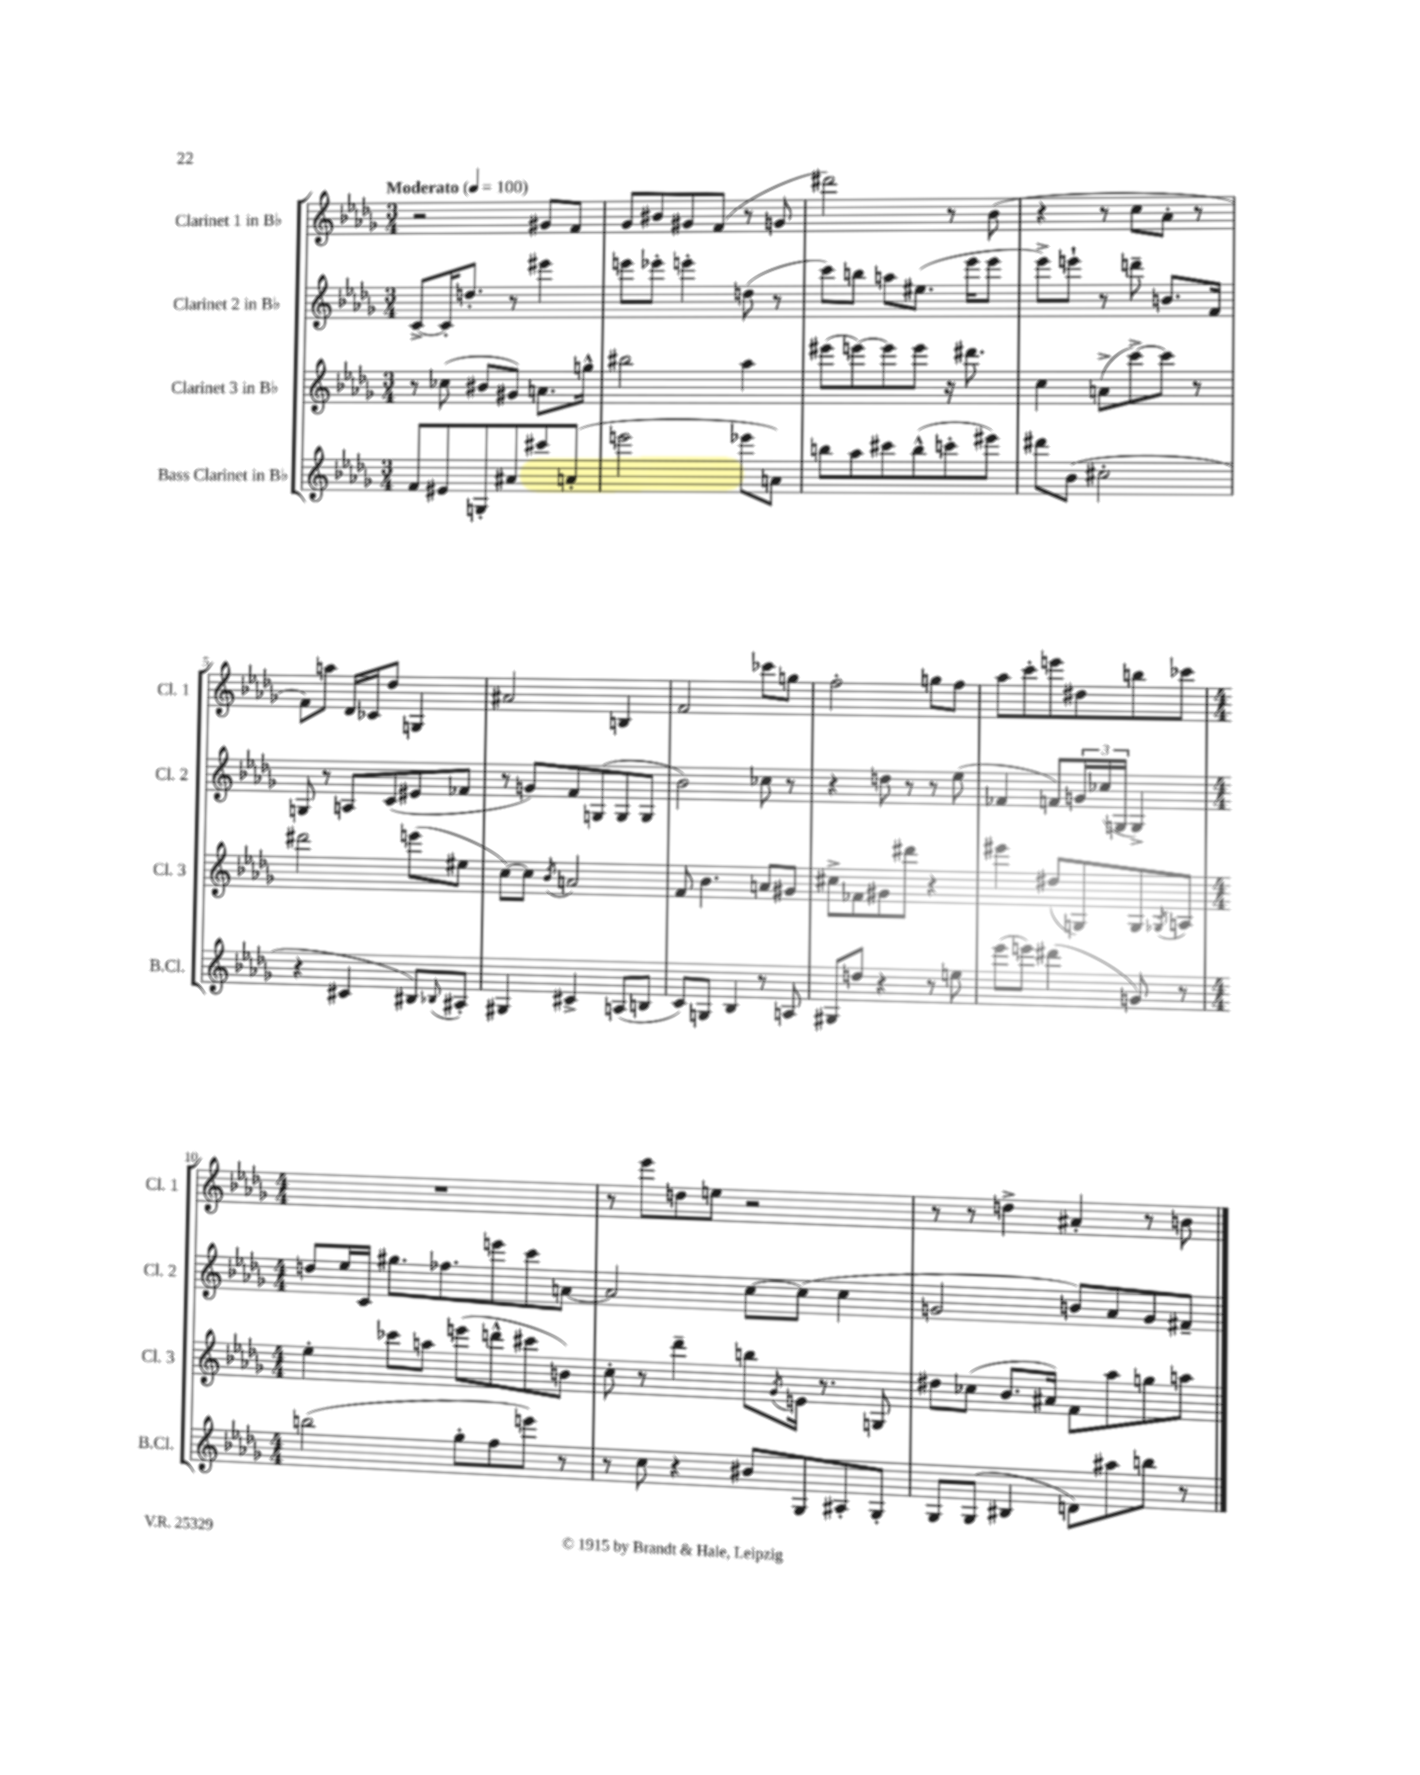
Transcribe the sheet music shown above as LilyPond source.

<<
\new StaffGroup <<
\new Staff = "s0" \with { instrumentName = "Clarinet 1 in Bb" shortInstrumentName = "Cl. 1" } {
    \clef treble \key des \major \numericTimeSignature \time 3/4 \tempo "Moderato" 4 = 100
    r2 gis'8 f'8 |
    ges'8 bis'8 gis'8 f'8( r8 g'8 |
    dis'''2) r8 bes'8( |
    r4 r8 c''8 aes'8-. r8 |
    f'8) a''8 des'16 ces'16 des''8 g4 |
    ais'2 b4 |
    f'2 ces'''8 g''8 |
    f''2-. g''8 f''8 |
    aes''8 c'''8-. e'''8 dis''8 b''8 ces'''8 |
    \numericTimeSignature \time 4/4 R1 |
    r8 ees'''8 d''8 e''8 r2 |
    r8 r8 d''4-> ais'4-. r8 b'8 \bar "|." |
}
\new Staff = "s1" \with { instrumentName = "Clarinet 2 in Bb" shortInstrumentName = "Cl. 2" } {
    \clef treble \key des \major \numericTimeSignature \time 3/4
    c'8~-> c'16-. d''8.-. r8 eis'''4 |
    e'''8 ees'''8-. e'''4-. d''8( r8 |
    c'''8) b''8 a''8 eis''8.( ees'''16 ees'''8 |
    ees'''8->) e'''8-! r8 d'''8-- b'8. f'16 |
    g8 r8 a8 c'8( eis'8 fes'8 |
    r8 g'8) f'8 g8( g8 g8 |
    bes'2) ces''8 r8 |
    r4 d''8 r8 r8 ees''8( |
    fes'4 f'8) \tuplet 3/2 { g'16 ces''16( g16 } g4->) |
    \numericTimeSignature \time 4/4 d''8 ees''16 c'16 gis''8. fes''8. e'''8 c'''8 a'8~ |
    a'2 c''8~ c''8( c''4 |
    g'2 b'8) aes'8 g'8 fis'8-- \bar "|." |
}
\new Staff = "s2" \with { instrumentName = "Clarinet 3 in Bb" shortInstrumentName = "Cl. 3" } {
    \clef treble \key des \major \numericTimeSignature \time 3/4
    r8 ces''8( bis'8 gis'8) a'8. g''16-^ |
    bis''2 aes''4 |
    eis'''8( e'''8~) e'''8 e'''8 r16 dis'''8. |
    c''4 a'8->( c'''8~->) c'''8 r8 |
    dis'''2 e'''8( eis''8 |
    c''8~) c''8 \acciaccatura { bes'8 } a'2 |
    f'8 bes'4. a'8 gis'8 |
    cis''8-> fes'8 gis'8 dis'''8 r4 |
    eis'''4 dis''8( g8) g8 \acciaccatura { ges8 } a8 |
    \numericTimeSignature \time 4/4 ees''4-. ces'''8 a''8 e'''8( d'''8-^ cis'''8 b'8) |
    c''8-. r8 des'''4-- b''8 \acciaccatura { ges'8 } e'16 r8. g8 |
    dis''8 ces''8( bes'8. ais'16) f'8 aes''8 g''8 a''8 \bar "|." |
}
\new Staff = "s3" \with { instrumentName = "Bass Clarinet in Bb" shortInstrumentName = "B.Cl." } {
    \clef treble \key des \major \numericTimeSignature \time 3/4
    f'8 eis'8 g8-. ais'8 cis'''8 a'8-.( |
    e'''2 ees'''8 a'8) |
    b''8 aes''8 cis'''8 b''8-^( c'''8-. eis'''8) |
    dis'''8 bes'8( cis''2-. |
    r4 cis'4 bis8) \appoggiatura { bes8 } ais8-. |
    gis4 cis'4-> a8( b8 |
    c'8) g8 bes4 r8 a8 |
    gis8 d''8 r4 r8 e''8 |
    ees'''8( e'''8) dis'''4( g'8) r8 |
    \numericTimeSignature \time 4/4 b''2( ges''8-. f''8 e'''8) r8 |
    r8 c''8 r4 bis'8 ges8 ais8-. ges8-. |
    ges8 ges8( bis4 d'8) ais''8 b''8 r8 \bar "|." |
}
>>
>>
